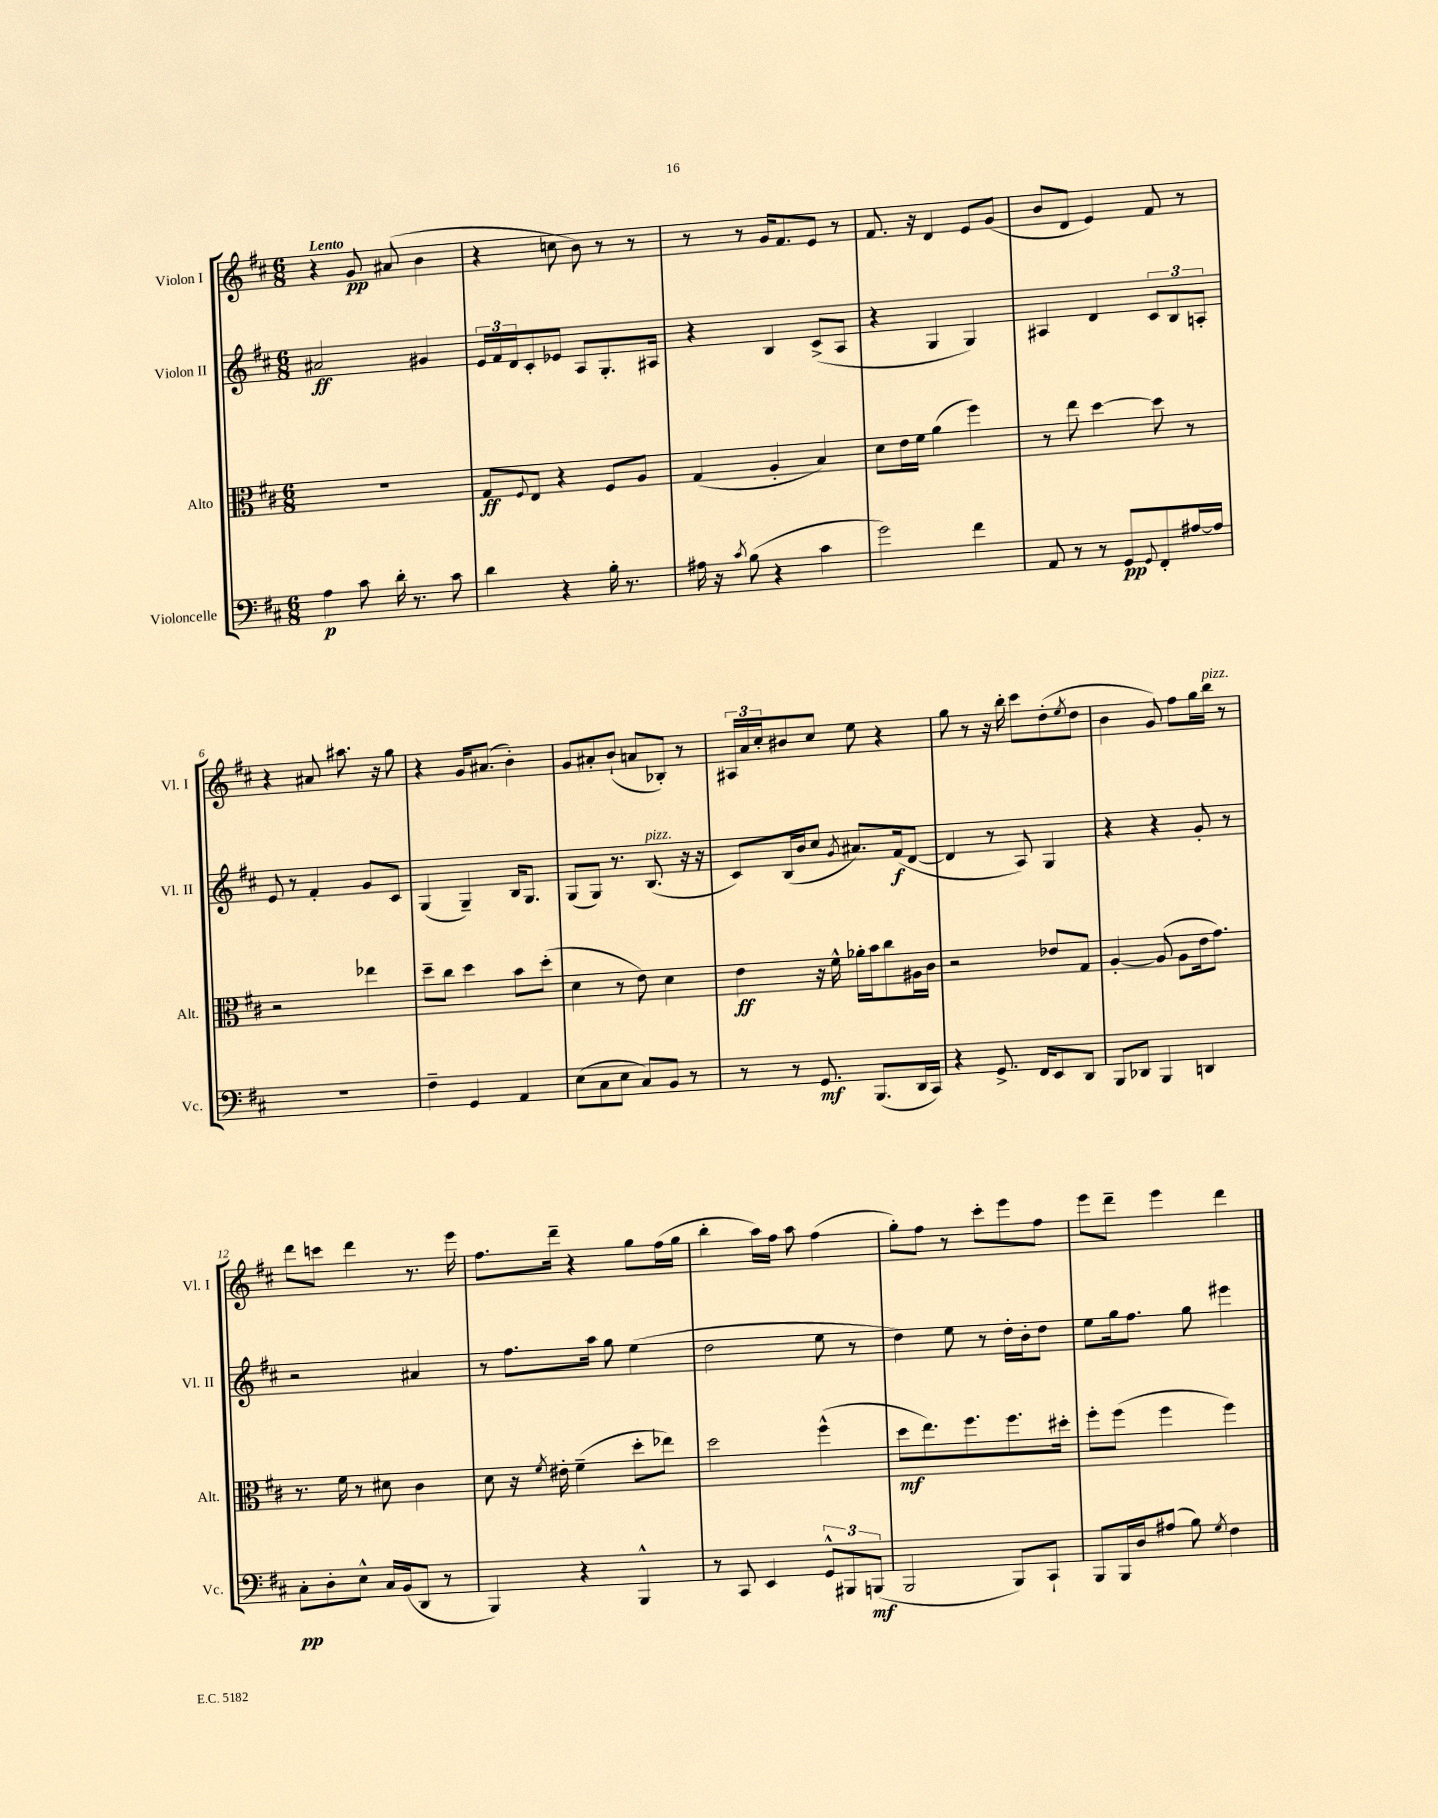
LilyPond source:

<<
\new StaffGroup <<
\new Staff = "s0" \with { instrumentName = "Violon I" shortInstrumentName = "Vl. I" } {
    \clef treble \key d \major \numericTimeSignature \time 6/8 \tempo "Lento"
    r4 g'8\pp ais'8( b'4 |
    r4 c''8 b'8) r8 r8 |
    r8 r8 g'16 fis'8. e'8 r8 |
    fis'8. r16 d'4 e'8 g'8( |
    b'8 d'8 e'4) fis'8 r8 |
    r4 ais'8 ais''8. r16 g''8 |
    r4 g'16 ais'8.( b'4-.) |
    g'8 ais'8-. b'8-!( a'8 bes8-.) r8 |
    \tuplet 3/2 { ais16 a'16 cis''16-. } bis'8 cis''8 e''8 r4 |
    g''8 r8 r16 b''16-. cis'''8 d''8-.( \acciaccatura { e''8 } d''8 |
    b'4 g'8) fis''8 g''16 b''16^\markup { \italic "pizz." } r8 |
    d'''8 c'''8 d'''4 r8. e'''16 |
    fis''8. d'''16-- r4 g''8 fis''16( g''16 |
    b''4-. a''16) fis''16 a''8 fis''4( |
    g''8-.) fis''8 r8 cis'''8-. e'''8 fis''8 |
    e'''8 d'''8-- e'''4 d'''4 \bar "|." |
}
\new Staff = "s1" \with { instrumentName = "Violon II" shortInstrumentName = "Vl. II" } {
    \clef treble \key d \major \numericTimeSignature \time 6/8
    ais'2\ff gis'4 |
    \tuplet 3/2 { e'16 fis'16 d'16 } cis'8-. ees'8 a8 g8.-. ais16 |
    r4 b4 cis'8->( a8 |
    r4 g4 g4) |
    ais4 d'4 \tuplet 3/2 { cis'8 b8 a8-. } |
    e'8 r8 fis'4-. g'8 cis'8 |
    g4( g4--) b16 g8. |
    g8( g8) r8. b8.^\markup { \italic "pizz." }( r16 r16 |
    cis'8) b16( b'16 cis''8 \acciaccatura { g'8 } ais'8.) fis'16\f( d'8~ |
    d'4 r8 a8) g4 |
    r4 r4 g'8-. r8 |
    r2 ais'4 |
    r8 fis''8. a''16 g''8 e''4( |
    d''2 e''8 r8 |
    d''4) e''8 r8 d''16-. b'16-. d''8 |
    e''8 g''16 fis''8. g''8 eis'''4 \bar "|." |
}
\new Staff = "s2" \with { instrumentName = "Alto" shortInstrumentName = "Alt." } {
    \clef alto \key d \major \numericTimeSignature \time 6/8
    R2. |
    g8\ff \appoggiatura { fis8 } e8 r4 fis8 a8 |
    g4( a4-. b4) |
    d'8 e'16 fis'16 a'4( fis''4) |
    r8 e''8 d''4~ d''8 r8 |
    r2 ees''4 |
    d''8-- cis''8 d''4 b'8 d''8-.( |
    d'4 r8 e'8) d'4 |
    e'4\ff r16 fis'16-^ aes'16-. b'16 cis''8 ais16 cis'16 |
    r2 ees'8 g8 |
    a4~-. a8( a8 e'16 g'8.) |
    r8. fis'16 r8 dis'8 cis'4 |
    d'8 r16 \acciaccatura { fis'8 } eis'16-. fis'4--( d''8-. ees''8) |
    d''2 fis''4-^( |
    d''8\mf e''8.) fis''8. fis''8. dis''16-. |
    fis''8-. fis''8( fis''4 fis''4) \bar "|." |
}
\new Staff = "s3" \with { instrumentName = "Violoncelle" shortInstrumentName = "Vc." } {
    \clef bass \key d \major \numericTimeSignature \time 6/8
    a4\p cis'8 d'16-. r8. cis'8 |
    d'4 r4 b16-. r8. |
    ais16 r16 \acciaccatura { cis'8 } b8( r4 cis'4 |
    g'2) fis'4 |
    a,8 r8 r8 g,8\pp \appoggiatura { g,8 } fis,8-. ais16~ ais16 |
    R2. |
    fis4-- g,4 a,4 |
    e8( cis8 e8 cis8) b,8 r8 |
    r8 r8 g,8.\mf b,,8.( d,16 cis,16) |
    r4 g,8.-> fis,16 e,8 d,8 |
    b,,8 des,8 b,,4 d,4 |
    cis8-.\pp d8-. e8-^ cis16 b,16( d,8 r8 |
    b,,4) r4 b,,4-^ |
    r8 cis,8 e,4 \tuplet 3/2 { g,8-^ bis,,8 b,,8\mf( } |
    b,,2 b,,8) cis,8-! |
    b,,8 b,,16 d16 ais8( b8) \acciaccatura { g8 } fis4 \bar "|." |
}
>>
>>
